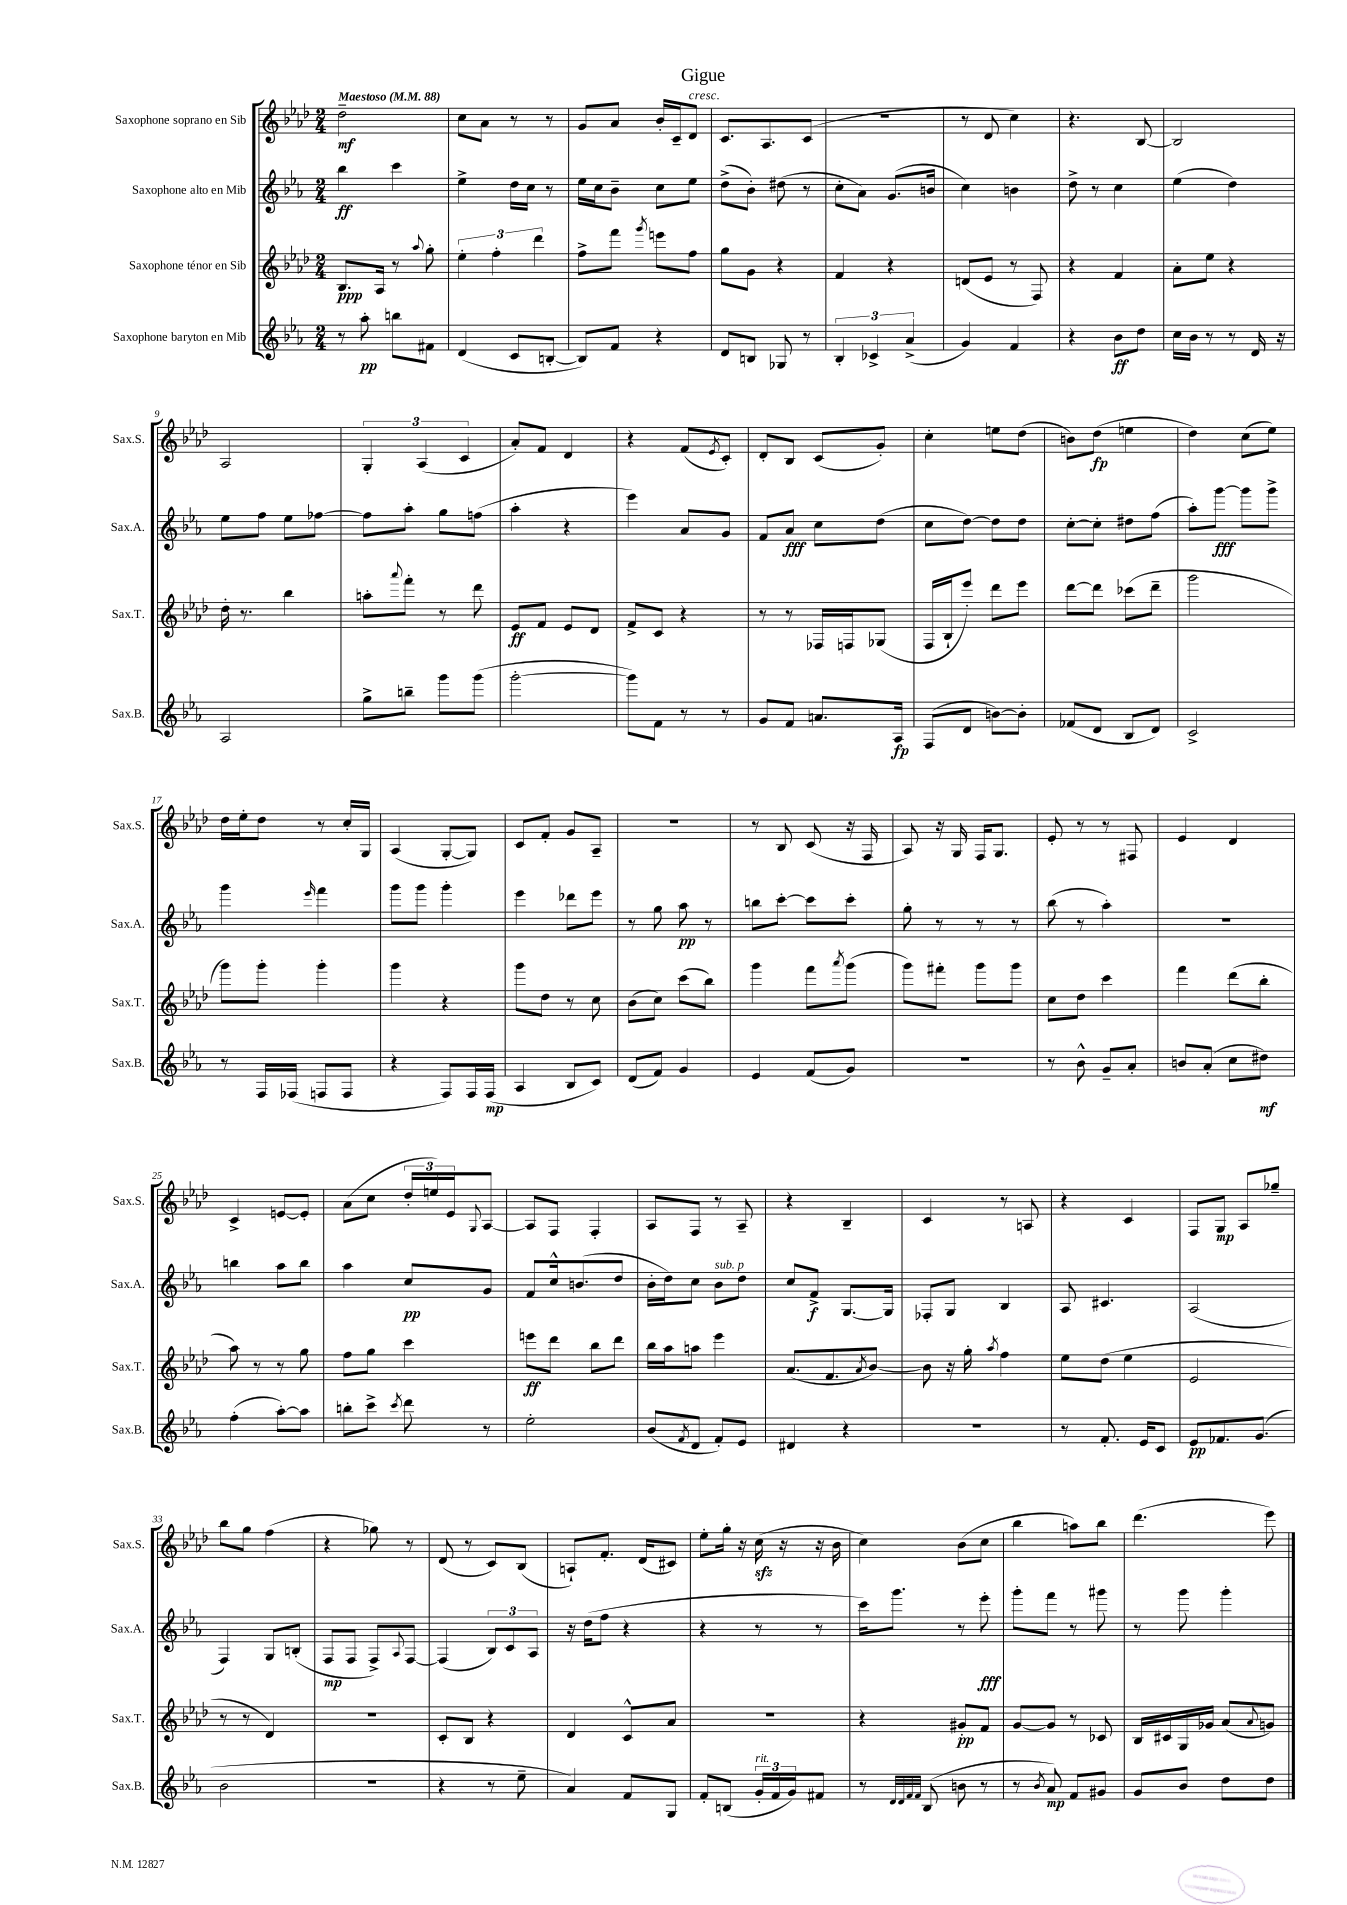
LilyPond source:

\header { title = "Gigue" }
<<
\new StaffGroup <<
\new Staff = "s0" \with { instrumentName = "Saxophone soprano en Sib" shortInstrumentName = "Sax.S." } {
    \clef treble \key aes \major \numericTimeSignature \time 2/4 \tempo "Maestoso" 4 = 88
    des''2--\mf |
    c''8 aes'8 r8 r8 |
    g'8 aes'8 bes'16-. c'16-- des'8^\markup { \italic "cresc." } |
    c'8. aes8. c'8( |
    R2 |
    r8 des'8 c''4) |
    r4. bes8~ |
    bes2 |
    aes2 |
    \tuplet 3/2 { g4-. aes4( c'4 } |
    aes'8-.) f'8 des'4 |
    r4 f'8( \acciaccatura { ees'8 } c'8-.) |
    des'8-. bes8 c'8( g'8-.) |
    c''4-. e''8 des''8( |
    b'8) des''8\fp( e''4 |
    des''4) c''8( ees''8) |
    des''16 ees''16-. des''8 r8 c''16-. g16 |
    aes4( g8~-. g8) |
    c'8 f'8-. g'8 aes8-- |
    R2 |
    r8 bes8 c'8( r16 f16 |
    aes8) r16 g16 f16 g8. |
    ees'8-. r8 r8 fis8 |
    ees'4 des'4 |
    c'4-> e'8~ e'8-. |
    aes'8( c''8 \tuplet 3/2 { des''16-. e''16) ees'16 } \appoggiatura { g8 } aes8~ |
    aes8 f8 f4-. |
    aes8 f8 r8 aes8-- |
    r4 bes4-- |
    c'4 r8 a8 |
    r4 c'4 |
    f8 g8\mp aes8 ges''8-- |
    bes''8 g''8 f''4( |
    r4 ges''8) r8 |
    des'8( r8 c'8) bes8( |
    a8-!) f'8.-. des'16( cis'8) |
    ees''8-. g''16-. r16 c''16\sfz( r16 r16 bes'16 |
    c''4) bes'8( c''8 |
    bes''4 a''8) bes''8 |
    des'''4.( ees'''8) \bar "|." |
}
\new Staff = "s1" \with { instrumentName = "Saxophone alto en Mib" shortInstrumentName = "Sax.A." } {
    \clef treble \key ees \major \numericTimeSignature \time 2/4
    bes''4\ff c'''4 |
    ees''4-> d''16 c''16 r8 |
    ees''16 c''16 bes'8-- c''8 ees''8 |
    d''8->( bes'8-.) dis''8( r8 |
    c''8-. aes'8) g'8.( b'16 |
    c''4) b'4 |
    d''8-> r8 c''4 |
    ees''4( d''4) |
    ees''8 f''8 ees''8 fes''8~ |
    fes''8 aes''8-. g''8 f''8( |
    aes''4-. r4 |
    ees'''4) aes'8 g'8 |
    f'8 aes'8\fff c''8 d''8( |
    c''8 d''8~) d''8 d''8 |
    c''8~-. c''8-. dis''8 f''8( |
    aes''8-.) g'''8~\fff g'''8 g'''8-> |
    g'''4 \grace { ees'''16 } f'''4 |
    g'''8 g'''8 g'''4-. |
    ees'''4 des'''8 ees'''8 |
    r8 g''8 aes''8\pp r8 |
    b''8 c'''8~-. c'''8 c'''8-. |
    g''8-. r8 r8 r8 |
    bes''8( r8 aes''4-.) |
    R2 |
    b''4 aes''8 b''8 |
    aes''4 c''8\pp g'8 |
    f'8 c''16-^ b'8.( d''8 |
    bes'16-. d''16) c''8 bes'8^\markup { \italic "sub. p" } d''8 |
    c''8 f'8->\f g8.~ g16 |
    fes8-. g8 bes4 |
    aes8 cis'4. |
    aes2( |
    f4) g8 b8-.( |
    f8\mp f8 f8->) \appoggiatura { aes8 } f8~ |
    f4( \tuplet 3/2 { bes8) c'8 aes8 } |
    r16 d''16( f''8 r4 |
    r4 r8 r8 |
    c'''16) g'''8. r8 ees'''8-.\fff |
    g'''8-. f'''8 r8 gis'''8 |
    r8 g'''8 g'''4-. \bar "|." |
}
\new Staff = "s2" \with { instrumentName = "Saxophone ténor en Sib" shortInstrumentName = "Sax.T." } {
    \clef treble \key aes \major \numericTimeSignature \time 2/4
    bes8.\ppp aes16 r8 \appoggiatura { aes''8 } g''8-. |
    \tuplet 3/2 { ees''4-. f''4-. des'''4 } |
    f''8-> f'''8 \acciaccatura { g'''8 } e'''8 f''8 |
    g''8 g'8 r4 |
    f'4 r4 |
    d'8( ees'8 r8 f8) |
    r4 f'4 |
    aes'8-. ees''8 r4 |
    des''16-. r8. bes''4 |
    a''8-. \appoggiatura { aes'''8 } f'''8-. r8 des'''8 |
    ees'8\ff f'8 ees'8 des'8 |
    f'8-> c'8 r4 |
    r8 r8 fes16 f16 ges8( |
    f16 bes16-! ees'''8-.) des'''8 ees'''8 |
    des'''8~ des'''8 ces'''8( des'''8-- |
    g'''2 |
    g'''8) g'''8-. g'''4-. |
    g'''4 r4 |
    g'''8 des''8 r8 c''8 |
    bes'8( c''8) c'''8( bes''8) |
    g'''4 f'''8 \acciaccatura { aes'''8 } g'''8( |
    g'''8) fis'''8-. g'''8 g'''8 |
    c''8 des''8 c'''4 |
    f'''4 des'''8( bes''8-. |
    aes''8) r8 r8 g''8 |
    f''8 g''8 c'''4 |
    e'''8\ff des'''8 bes''8 des'''8 |
    bes''16 aes''16 a''8 ees'''4 |
    aes'8.( f'8. \acciaccatura { aes'8 } bes'8~) |
    bes'8 r16 g''16-. \acciaccatura { aes''8 } f''4 |
    ees''8 des''8( ees''4 |
    ees'2 |
    r8 r8 des'4) |
    R2 |
    c'8-. bes8 r4 |
    des'4 c'8-^ aes'8 |
    R2 |
    r4 gis'8-.\pp f'8 |
    g'8~ g'8 r8 ces'8 |
    bes16 cis'16 g16 ges'16 aes'8( \appoggiatura { aes'8 } g'8) \bar "|." |
}
\new Staff = "s3" \with { instrumentName = "Saxophone baryton en Mib" shortInstrumentName = "Sax.B." } {
    \clef treble \key ees \major \numericTimeSignature \time 2/4
    r8 aes''8-.\pp b''8 fis'8 |
    d'4( c'8 b8~-. |
    b8) f'8 r4 |
    d'8 b8 ges8 r8 |
    \tuplet 3/2 { bes4-. ces'4-> aes'4->( } |
    g'4) f'4 |
    r4 bes'8\ff d''8 |
    c''16 bes'16 r8 r8 d'16 r16 |
    aes2 |
    g''8-> b''8-- g'''8 g'''8( |
    g'''2~-. |
    g'''8) f'8 r8 r8 |
    g'8 f'8 a'8. aes16\fp |
    f8( d'8 b'8~) b'8-. |
    fes'8( d'8 bes8 d'8) |
    c'2-> |
    r8 f16 fes16( f8 f8 |
    r4 f8) f16 f16\mp( |
    aes4 bes8 c'8) |
    d'8( f'8) g'4 |
    ees'4 f'8( g'8) |
    r2 |
    r8 bes'8-^ g'8-- aes'8-. |
    b'8 aes'8-.( c''8 dis''8\mf) |
    f''4-.( aes''8~-.) aes''8 |
    b''8-. c'''8-> \acciaccatura { c'''8 } d'''8 r8 |
    ees''2-. |
    bes'8( \acciaccatura { f'8 } d'8 f'8-.) ees'8 |
    dis'4 r4 |
    r2 |
    r8 f'8.-. ees'16 c'8 |
    ees'8\pp fes'8. g'8.( |
    bes'2 |
    R2 |
    r4 r8 ees''8-- |
    aes'4) f'8 g8 |
    f'8-. b8( \tuplet 3/2 { g'16-.^\markup { \italic "rit." } f'16 g'16) } fis'8 |
    r8 \grace { d'32 d'32 f'32 f'32 } bes8( b'8 r8 |
    r8 \acciaccatura { bes'8 } aes'8\mp) f'8 gis'8 |
    g'8 bes'8 d''8 d''8 \bar "|." |
}
>>
>>
